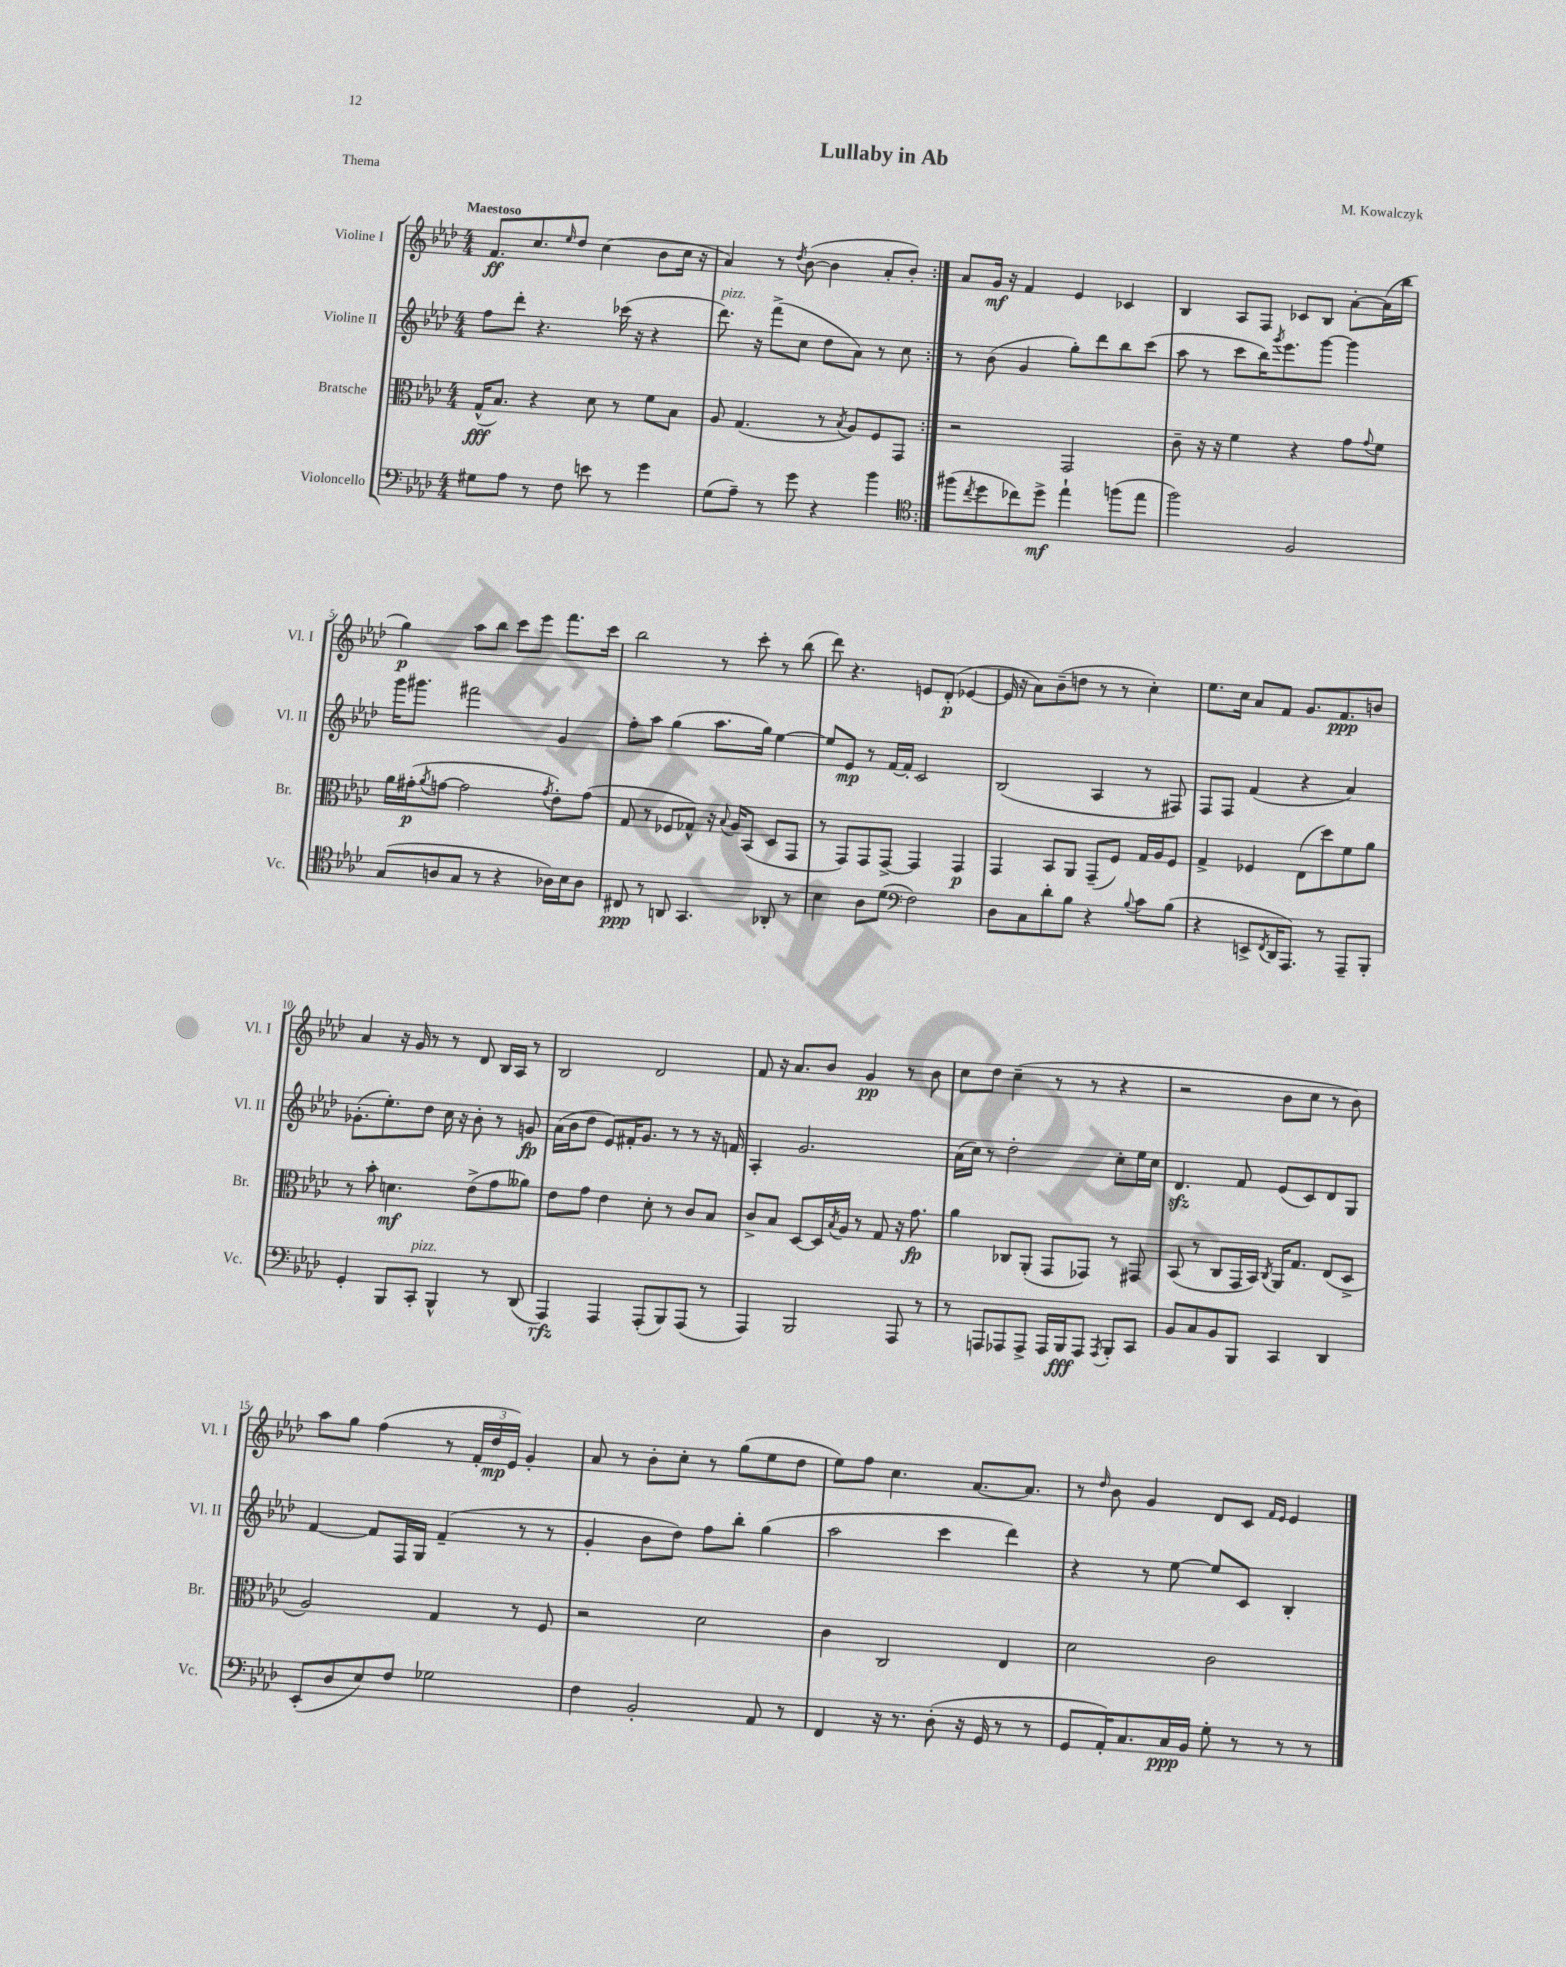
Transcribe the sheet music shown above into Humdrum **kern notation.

**kern	**kern	**kern	**kern
*staff4	*staff3	*staff2	*staff1
*clefF4	*clefC3	*clefG2	*clefG2
*k[b-e-a-d-]	*k[b-e-a-d-]	*k[b-e-a-d-]	*k[b-e-a-d-]
*M4/4	*M4/4	*M4/4	*M4/4
8G#	(16G^^	8ff	8.f
.	8.B-)	.	.
8A-	.	8ddd-'	.
.	.	.	8.cc
8r	4r	4.r	.
.	.	.	16qqee-
8F	.	.	8dd-
8e	8d-	.	(4cc
8r	8r	(16ccc-	.
.	.	16r	.
4g	8f	4r	8b-
.	8B-	.	16cc
.	.	.	16r
=	=	=	=
(8G	8A-	8.ddd-)	4a-)
8A-~)	(4.G	.	.
.	.	16r	.
8r	.	(8fff^	8r
.	.	.	8qdd-
8g	.	8cc	([8b-
4r	8r	8dd-	4b-]
.	8qB-	.	.
.	8A-)	8a-)	.
4b-	8F	8r	8a-'
.	8GG	8cc	8b-')
=:|!	=:|!	=:|!	=:|!
*clefC4	*	*	*
(8ff#	2r	8r	8a-
8qcc	.	.	.
8dd-	.	(8b-	16g
.	.	.	16r
8cc-)	.	4g	4f
8dd-^	.	.	.
4ee-`	2GG	8gg')	4e-
.	.	8ddd-	.
(8ff	.	8bb-	4c-
8ee-	.	(8ccc	.
=	=	=	=
2ff)	8c~	8aa-	4B-
.	16r	8r	.
.	16r	.	.
.	4f	8ccc	8A-
.	.	16bb-)	8F
.	.	8qggg	.
.	.	8.eee-	.
2F	4r	.	8c-
.	.	[8ggg	8B-
.	8g	4ggg]	[8a-'
.	8qqg	.	.
.	8f	.	(16a-]
.	.	.	16bb-
=	=	=	=
(8G	16a-	16ggg	4gg)
.	(16g#'	8.ggg#	.
.	8qa-	.	.
8A	[8g	.	.
8G	2g]	2fff#	8aa-
8r	.	.	8bb-
4r	.	.	8ccc
.	.	.	8eee-
.	8qg	.	.
16A-)	8e-')	4g	8.fff
16B-	.	.	.
8A-	(8g	.	.
.	.	.	16ccc
=	=	=	=
8C#	8G	8ff'	2bb-
8r	8r	8aa-	.
8AA	8F-	(4gg	.
4.GG	8G-^^)	.	.
.	16r	8.aa-	8r
.	8qqB-	.	.
.	16A-	.	.
.	(8BB-	.	8ccc'
.	.	16gg)	.
8AA-'	8D-	[4ee-	8r
8r	8GG	.	(8bb-
=	=	=	=
4B-	8r	8ee-]	8ddd-)
.	8GG)	8e-	4.r
8A-	8GG	8r	.
(8d-	[8GG^	[16f	.
.	.	16f']	.
*clefF4	*	*	*
2F)	4GG]	2c	8e
.	.	.	(8d-'
.	4GG	.	[4e-
=	=	=	=
8D-	4GG	(2B-	16e-]
.	.	.	16r
8C	.	.	8a-)
8d-'	8BB-	.	(8b-~
8B-	8AA-	.	8dd
4r	(8GG~	4A-	8r
.	8F)	.	8r
8qqB-	.	.	.
8c	16G	8r	4cc')
.	16A-	.	.
(8B-	8F	8F#)	.
=	=	=	=
4r	4G^	8F	8.ee-
.	.	8F	.
.	.	.	16cc
8EE^	4F-	(4f	8a-
8qFF	.	.	.
16DD-	.	.	8f
8.AAA-)	.	.	.
.	(8E-	4r	8.g
8r	8dd-)	.	.
.	.	.	8.f
8AAA-~	8f	4a-)	.
8BBB-'	8a-	.	8b
=	=	=	=
4GG'	8r	(8.g-'	4a-
.	8b-'	.	.
.	.	8.ee-')	.
8BBB-	4.d	.	16r
.	.	.	16g
8CC'	.	8dd-	8r
4BBB-^^	.	16cc	8r
.	.	16r	.
.	(8e-^	8b-'	8d-
8r	8g	8r	16B-
.	.	.	16A-
(8DD-	8a--)	8g	8r
=	=	=	=
4AAA-)	8e-	(16a-	2B-
.	.	16b-	.
.	8g	8dd-	.
4AAA-	4e-	8e-)	.
.	.	16f#'	.
.	.	8.g	.
(8AAA-'	8d-'	.	2d-
8BBB-)	8r	8r	.
(8AAA-	8c	8r	.
8r	8B-	16r	.
.	.	16f	.
=	=	=	=
4AAA-)	8c^	4A-'	8f
.	8B-	.	16r
.	.	.	8.a-
2BBB-	[8D-	2.g	.
.	16D-]	.	8b-
.	8qB-	.	.
.	16A-	.	.
.	8r	.	4g
.	8G	.	.
8AAA-	16r	.	8r
.	8.g	.	.
8r	.	.	8b-
=	=	=	=
8r	4a-	(16a-	8cc
.	.	16cc)	.
8AAA	.	8r	8dd-
8AAA-	8C-	2dd-'	(4cc~
8AAA-^	(8AA-'	.	.
16AAA-	8GG	.	8r
16BBB-	.	.	.
8AAA-	8GG-)	.	8r
8qAAA-	.	.	.
8BBB-'	8r	8cc'	4r
8CC	8GG#	16ee-	.
.	.	16cc	.
=	=	=	=
8BB-	(8BB-	4.d-	2r
8C	8r	.	.
8BB-	8C	.	.
8BBB-	16GG	8f	.
.	16BB-)	.	.
.	8qC	.	.
4CC	16AA-	(8e-	8b-
.	8.G	.	.
.	.	8c)	8cc
4DD-	(8E-	8d-	8r
.	8D-^	8G	8b-)
=	=	=	=
(8EE-'	2A-)	[4f	8aa-
8D-	.	.	8gg
8E-)	.	8f]	(4ff
8F	.	16F	.
.	.	16G	.
2G-	4G	(4f~	8r
.	.	.	24f'
.	.	.	24dd-
.	.	.	24e-)
.	8r	8r	4g'
.	8F	8r	.
=	=	=	=
4F	2r	4g'	8a-
.	.	.	8r
2BB-'	.	8b-	8b-'
.	.	8dd-)	8cc'
.	2d-	8ff	8r
.	.	8bb-'	(8gg
8AA-	.	(4gg	8ee-
8r	.	.	8dd-
=	=	=	=
4FF	4c	2aa-	8ee-)
.	.	.	8ff
16r	2C	.	4.cc
8.r	.	.	.
(8D-'	.	4ccc	.
16r	.	.	[8.a-
16GG	.	.	.
8r	4E-	4ddd-)	.
.	.	.	8.a-]
8r	.	.	.
=	=	=	=
8GG	2d-	4r	8r
.	.	.	16qqdd-
16AA-')	.	.	8b-
8.C	.	.	.
.	.	8r	4g
16C	.	[8ee-	.
16BB-	.	.	.
8G'	2c	8ee-]	8d-
8r	.	8c	8c
.	.	.	16qqf
.	.	.	16qqe-
8r	.	4B-'	4e-
8r	.	.	.
==	==	==	==
*-	*-	*-	*-
